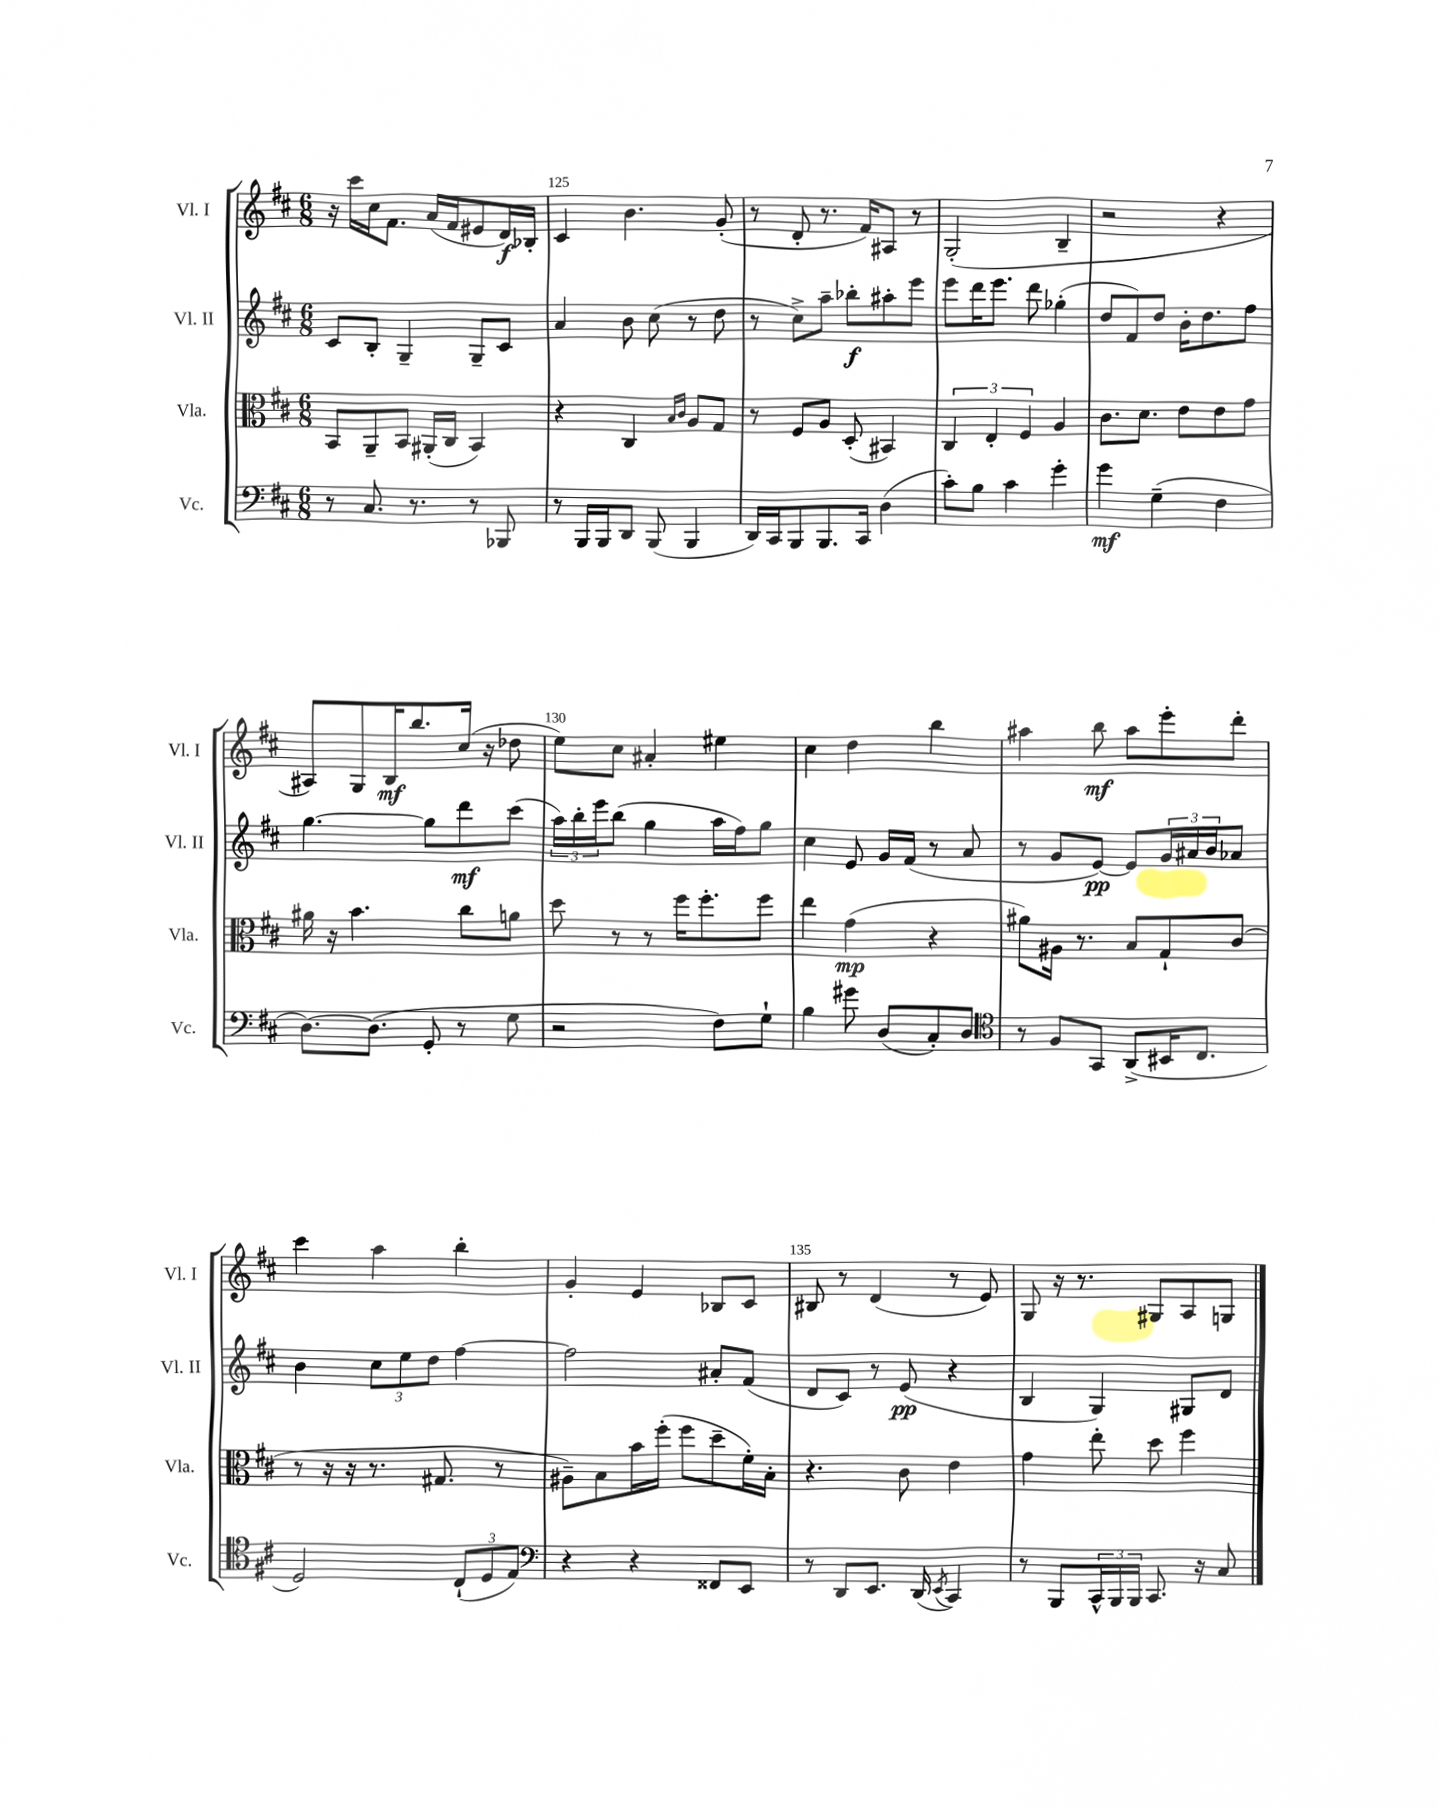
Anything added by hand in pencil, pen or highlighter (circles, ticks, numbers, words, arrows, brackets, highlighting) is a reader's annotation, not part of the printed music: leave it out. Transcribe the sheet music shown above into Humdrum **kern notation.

**kern	**kern	**kern	**kern
*staff4	*staff3	*staff2	*staff1
*clefF4	*clefC3	*clefG2	*clefG2
*k[f#c#]	*k[f#c#]	*k[f#c#]	*k[f#c#]
*M6/8	*M6/8	*M6/8	*M6/8
8r	8BB	8c#	16r
.	.	.	16ccc#
8.C#	8AA~	8B'	16cc#
.	.	.	8.f#
.	8BB	4G~	.
8.r	.	.	.
.	(16AA#'	.	(16a
.	16C#	.	16f#
8r	4BB)	8G~	8e#
8BBB-	.	8c#	16d)
.	.	.	16B-'
=	=	=	=
8r	4r	4a	4c#
16BBB	.	.	.
16BBB	.	.	.
8DD	4C#	8b	4.b
(8BBB	.	(8cc#	.
.	16qqB	.	.
.	16qqc#	.	.
4BBB	8A	8r	.
.	8G	8dd	(8g'
=	=	=	=
16DD)	8r	8r	8r
16CC#	.	.	.
8BBB	8F#	8cc#^)	8d'
8.BBB	8A	8aa~	8.r
.	(8D'	8bb-'	.
16CC#	.	.	16f#)
(4D	4BB#)	8aa#'	8A#
.	.	8eee	8r
=	=	=	=
8c#')	6C#	8eee	(2G'
8B	.	16ddd	.
.	6E'	.	.
.	.	8.eee	.
4c#	.	.	.
.	6F#	.	.
.	.	8ddd	.
4g'	4A	(4gg-'	4B~
=	=	=	=
4g	8.c#	8dd	2r
.	.	8f#)	.
.	8.d	.	.
(4G~	.	8dd	.
.	8e	16b'	.
.	.	8.dd	.
4F#	8e	.	4r
.	8g	8ff#	.
=	=	=	=
[8.D)	16a#	[4.gg	8A#)
.	16r	.	.
.	4.b	.	8G
(8.D]	.	.	.
.	.	.	16B
.	.	.	8.bb
8GG'	.	8gg]	.
8r	8cc#	8ddd	(16cc#
.	.	.	16r
8G	8a	(8ccc#	8dd-
=	=	=	=
2r	8dd	24aa)	8ee)
.	.	24bb'	.
.	.	24eee	.
.	8r	(8bb	8cc#
.	8r	4gg	4a#'
.	16ff#	.	.
.	8.ff#'	.	.
8F#)	.	16aa	4ee#
.	.	16ff#)	.
8G`	8ff#	8gg	.
=	=	=	=
4B	4ee	4cc#	4cc#
8g#	(4g	8e	4dd
(8D	.	16g	.
.	.	(16f#	.
8C#')	4r	8r	4bb
8D	.	8a	.
=	=	=	=
*clefC4	*	*	*
8r	8a#)	8r	4aa#
8F#	16A#	8g	.
.	8.r	.	.
8GG	.	[8e)	8bb
(8AA^	8B	8e]	8aa#
16BB#	8G`	24g	8eee'
.	.	24a#	.
8.C#	.	.	.
.	.	24b	.
.	(8c#	8a-	8ddd'
=	=	=	=
2D)	8r	4b	4ccc#
.	16r	.	.
.	16r	.	.
.	8.r	12cc#	4aa
.	.	12ee	.
.	.	12dd	.
.	8.G#	.	.
(12C#`	.	[4ff#	4bb'
12D	.	.	.
.	8r	.	.
12E)	.	.	.
=	=	=	=
*clefF4	*	*	*
4r	8A#~)	2ff#]	4g'
.	8B	.	.
4r	16b	.	4e
.	(16ff#'	.	.
.	8ff#	.	.
8FF##	8dd~	8a#'	8B-
8EE	16f#')	(8f#	8c#
.	16B'	.	.
=	=	=	=
8r	4.r	8d	8B#
8DD	.	8c#)	8r
8.EE	.	8r	(4d
.	8c#	(8e	.
(16DD	.	.	.
8qEE	.	.	.
4CC#)	4e	4r	8r
.	.	.	8e)
=	=	=	=
8r	4g	4B	8G
8BBB	.	.	16r
.	.	.	8.r
24CC#^^	8ee'	4G)	.
24BBB	.	.	.
24BBB	.	.	.
8.CC#	8dd	.	8G#
.	4ff#	8G#	8A
16r	.	.	.
8C#	.	8d	8G
==	==	==	==
*-	*-	*-	*-
